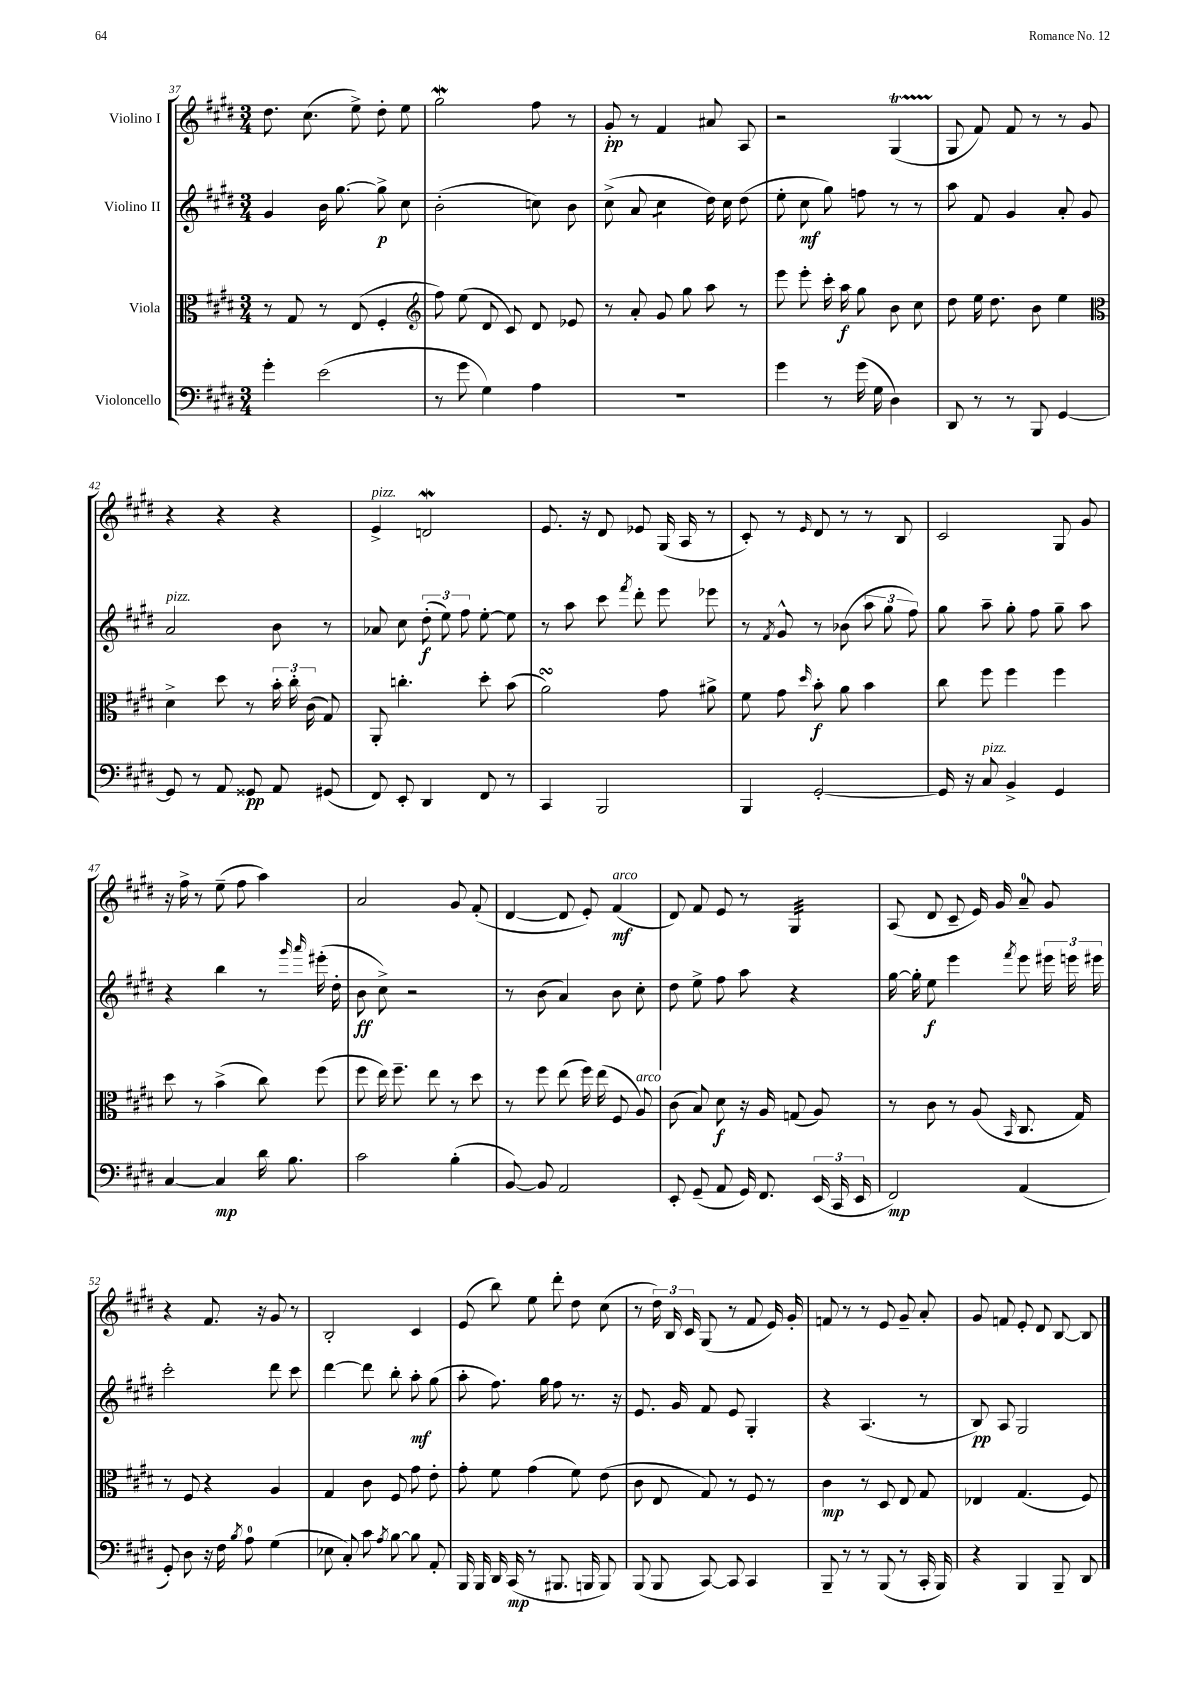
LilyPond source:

<<
\new StaffGroup <<
\new Staff = "s0" \with { instrumentName = "Violino I" } {
    \clef treble \key e \major \numericTimeSignature \time 3/4
    \autoBeamOff dis''8. cis''8.( e''8->) dis''8-. e''8 |
    gis''2\mordent fis''8 r8 |
    gis'8-.\pp r8 fis'4 ais'8 a8 |
    r2 gis4\startTrillSpan( |
    gis8\stopTrillSpan fis'8) fis'8 r8 r8 gis'8 |
    r4 r4 r4 |
    e'4->^\markup { \italic "pizz." } d'2\mordent |
    e'8. r16 dis'8 ees'8 gis16( a16 r8 |
    cis'8-.) r8 \grace { e'16 } dis'8 r8 r8 b8 |
    cis'2 gis8 gis'8 |
    r16 fis''16-> r8 e''8--( fis''8 a''4) |
    a'2 gis'8 fis'8-.( |
    dis'4~ dis'8 e'8-.) fis'4\mf^\markup { \italic "arco" }( |
    dis'8) fis'8 e'8 r8 gis4:32 |
    a8( dis'8 cis'8-- e'16) gis'16 a'8-0-- gis'8 |
    r4 fis'8. r16 gis'8 r8 |
    b2-. cis'4 |
    e'8( b''8) e''8 dis'''8-. dis''8 cis''8( |
    r8 \tuplet 3/2 { dis''16) b16 cis'16 } gis8( r8 fis'8 e'16) gis'16-. |
    f'8 r8 r8 e'8 gis'8-- a'8-. |
    gis'8 f'8 e'8-. dis'8 b8~ b8 \bar "|." |
}
\new Staff = "s1" \with { instrumentName = "Violino II" } {
    \clef treble \key e \major \numericTimeSignature \time 3/4
    \autoBeamOff gis'4 b'16 gis''8.~ gis''8->\p cis''8 |
    b'2-.( c''8) b'8 |
    cis''8->( a'8 cis''4:8 dis''16) cis''16 dis''8( |
    e''8-. cis''8\mf gis''8) f''8 r8 r8 |
    a''8 fis'8 gis'4 a'8-. gis'8 |
    a'2^\markup { \italic "pizz." } b'8 r8 |
    aes'8 cis''8 \tuplet 3/2 { dis''8-.\f( e''8) fis''8 } e''8~-. e''8 |
    r8 a''8 cis'''8 \acciaccatura { fis'''8 } dis'''8-. e'''8 ees'''8 |
    r8 \acciaccatura { fis'8 } gis'8-^ r8 bes'8( \tuplet 3/2 { a''8 gis''8 fis''8) } |
    gis''8 a''8-- gis''8-. fis''8 gis''8-- a''8 |
    r4 b''4 r8 \grace { gis'''16 a'''16 } eis'''16-.( dis''16-. |
    b'8\ff cis''8->) r2 |
    r8 b'8( a'4) b'8 cis''8-. |
    dis''8 e''8-> fis''8 a''8 r4 |
    gis''16~ gis''16-. e''8\f e'''4 \acciaccatura { fis'''8 } e'''8 \tuplet 3/2 { eis'''16 e'''16 eis'''16 } |
    cis'''2-. dis'''8 cis'''8 |
    dis'''4~ dis'''8 b''8-. a''8-.\mf gis''8( |
    a''8-. fis''8.) gis''16 fis''8 r8. r16 |
    e'8. gis'16 fis'8 e'8 gis4-. |
    r4 a4.( r8 |
    b8\pp) a8 gis2 \bar "|." |
}
\new Staff = "s2" \with { instrumentName = "Viola" } {
    \clef alto \key e \major \numericTimeSignature \time 3/4
    \autoBeamOff r8 gis8 r8 e8( fis4-. |
    \clef treble fis''8) e''8( dis'8 cis'8) dis'8 ees'8 |
    r8 a'8-. gis'8 gis''8 a''8 r8 |
    e'''8 e'''8-. cis'''16-. a''16\f gis''8 b'8 cis''8 |
    dis''8 e''16 dis''8. b'8 e''4 |
    \clef alto dis'4-> dis''8 r8 \tuplet 3/2 { b'16-. cis''16-. cis'16( } gis8) |
    a,8-. c''4.-. dis''8-. b'8( |
    a'2\turn) gis'8 ais'8-> |
    fis'8 gis'8 \grace { dis''16 } b'8-.\f a'8 b'4 |
    cis''8 fis''8 fis''4 fis''4 |
    dis''8 r8 b'4->( cis''8) fis''8( |
    fis''8 e''16) fis''8.-- e''8 r8 dis''8 |
    r8 fis''8 e''8( fis''16) e''16( fis8 a8^\markup { \italic "arco" }) |
    cis'8( b8) dis'8\f r16 a16 g8( a8) |
    r8 cis'8 r8 a8( \grace { b,16 } cis8. gis16) |
    r8 fis8 r4 a4 |
    gis4 cis'8 fis8 gis'8 e'8-. |
    gis'8-. fis'8 gis'4( fis'8) e'8( |
    cis'8 e8 gis8) r8 fis8 r8 |
    cis'4\mp r8 dis8 e8 gis8 |
    ees4 gis4.( fis8) \bar "|." |
}
\new Staff = "s3" \with { instrumentName = "Violoncello" } {
    \clef bass \key e \major \numericTimeSignature \time 3/4
    \autoBeamOff gis'4-. e'2( |
    r8 gis'8 gis4) a4 |
    R2. |
    gis'4 r8 gis'16( gis16 dis4) |
    dis,8 r8 r8 b,,8 gis,4~ |
    gis,8 r8 a,8 gisis,8\pp a,8 gis,8( |
    fis,8) e,8-. dis,4 fis,8 r8 |
    cis,4 b,,2 |
    b,,4 gis,2~-. |
    gis,16 r16 cis8^\markup { \italic "pizz." } b,4-> gis,4 |
    cis4~ cis4\mp dis'16 b8. |
    cis'2 b4-.( |
    b,8~) b,8 a,2 |
    e,8-. gis,8--( a,8 gis,16) fis,8. \tuplet 3/2 { e,16( cis,16 e,16 } |
    fis,2\mp) a,4( |
    gis,8-.) dis8 r16 fis16 \acciaccatura { b8 } a8-0 gis4( |
    ees8 cis8-.) cis'8 \acciaccatura { a8 } b8~ b8 a,8-. |
    b,,16 b,,16 dis,16 cis,16\mp( r8 bis,,8. b,,16 b,,8) |
    b,,8( b,,8 cis,8~) cis,8 cis,4 |
    b,,8-- r8 r8 b,,8( r8 cis,16-. b,,16) |
    r4 b,,4 b,,8-- dis,8 \bar "|." |
}
>>
>>
\layout { \context { \Score currentBarNumber = #37 } }
